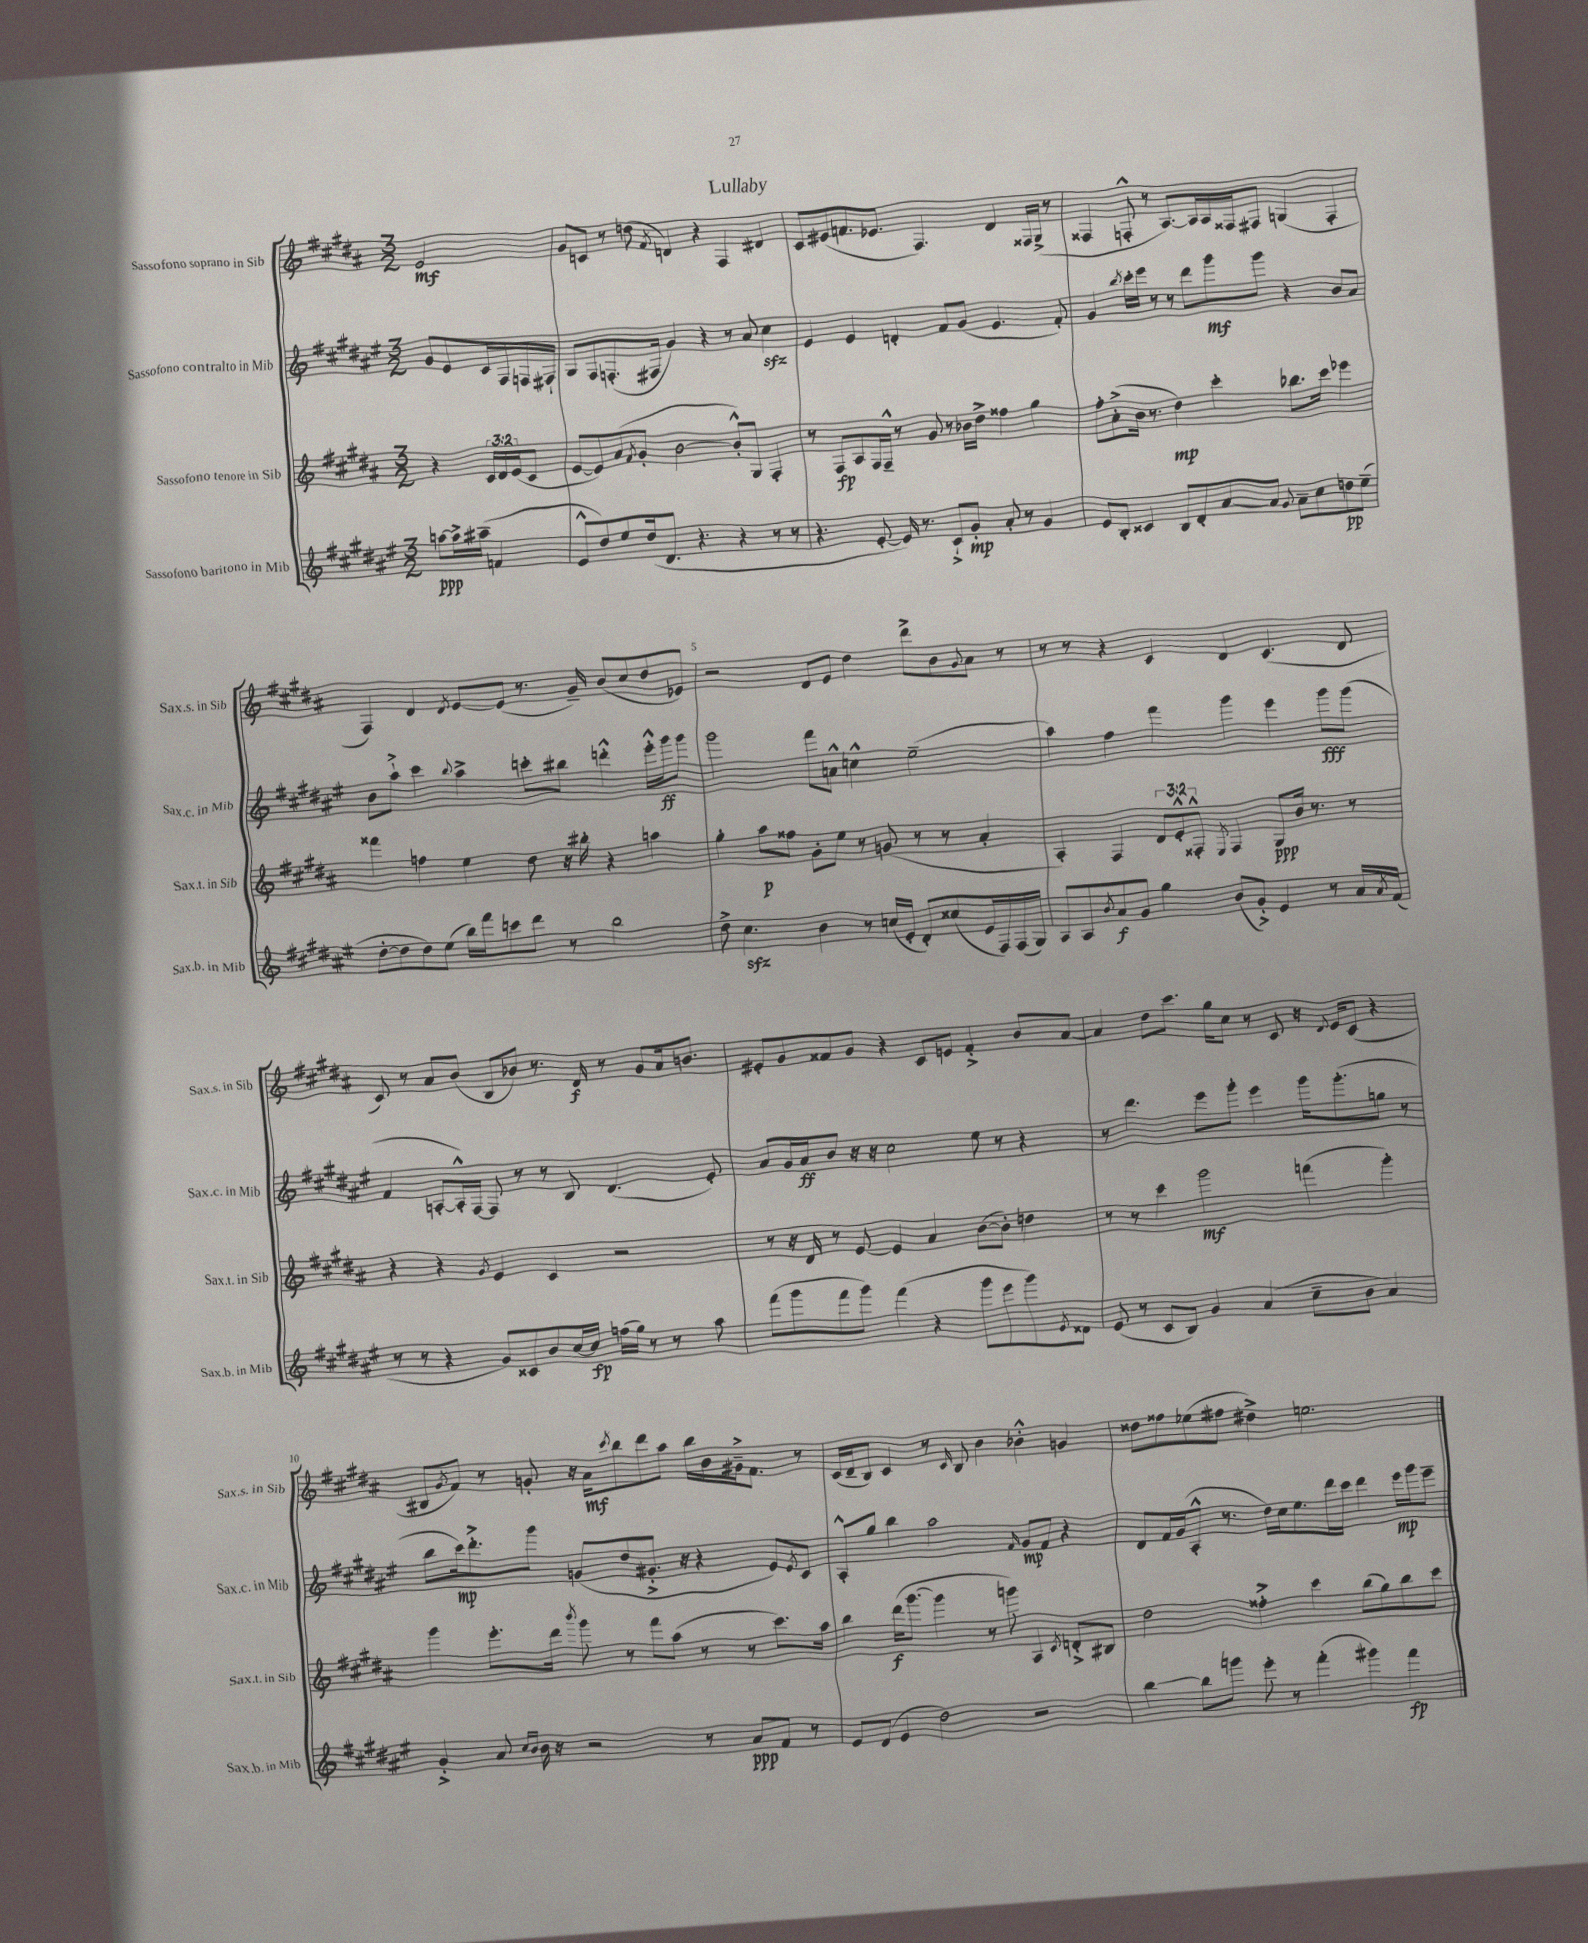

**kern	**kern	**kern	**kern
*staff4	*staff3	*staff2	*staff1
*clefG2	*clefG2	*clefG2	*clefG2
*k[f#c#g#d#a#e#]	*k[f#c#g#d#a#]	*k[f#c#g#d#a#e#]	*k[f#c#g#d#a#]
*M3/2	*M3/2	*M3/2	*M3/2
[8aa\L	4r	8g#/L	2e/
16aa^\]L	.	8e#/	.
(16aa#~\JJ	.	.	.
4f/	24c#/LL	16c#/L	.
.	24d#/	.	.
.	.	16F#/	.
.	(24e/J	.	.
.	8c#/J	16F/	.
.	.	16F#`/JJ	.
=	=	=	=
8e#^^/L	[8e/L	8G#/L	8g#/L
8dd#/)	8e/])	8F#/	8c/J
8ee#/	(8a#/	(8.F'/	8r
.	8qf#/	.	.
(16dd#/k	8g#'/J	.	(8dd\
8.d#/J	.	16F#/Jk	.
.	.	.	8qf#/
.	[2b\	4g#/)	4d/)
4.r	.	.	.
.	.	4r	4r
4r	8b'^^/]L)	8r	4F#/
.	8G#/J	8a#/	.
8r	4F#'/	4cc#\	4d#/
8r	.	.	.
=	=	=	=
4.r	8r	4e#/	8c#/L
.	8F#/L	.	(8e#/
.	8A#/	4e#/	8.f/
[8e#'/	16F#/L	.	.
.	16F#~^^/JJ	.	8.e-/J
16e#/])	8r	4d'/	.
8.r	.	.	.
.	8g#/	.	4.F#/)
8c#`^/L	8r	8f#/L	.
8g#'/J	16b-\LL	(8g#/J	.
.	16dd#^\JJ	.	.
8a#'/	4ff##\	4.e#/	4d#/
8r	.	.	.
4g#/	4gg#\	.	16F##/LL
.	.	.	(16G#^/JJ
.	.	8f#'/)	8r
=	=	=	=
8e#/L	8ff#'\L	4g#/	4F##/
8B'/J	(8a#'^\	.	.
.	.	8qbb/	.
4c##/	16b\Jk	16ccc#'\LL	8F'^^/
.	8.r	16eee#\JJ	.
.	.	8r	8r
8B/L	4dd#\)	8r	[8.A#/L)
8d#'/	.	8ddd#\L	.
.	.	.	16A#/]L
[8a#/	4ccc#'\	8ggg#\	16A#/
.	.	.	16F##/J
8a#/]J	.	8ggg#\J	8F#/J
8qqg#/	.	.	.
8a#~\L	8.bb-\L	4r	(4G/
8cc#\	.	.	.
.	16ccc#\Jk	.	.
8dd\	4eee-\	8b/L	4F#'/
(8ee#~\J	.	8a#/J	.
=	=	=	=
[8dd#'\L	4fff##\	8b\L	4F#/)
8dd#\]	.	8aa#`^\J	.
8dd#\)	4ff\	4ccc#\	4d#/
(8ee#\J	.	.	.
.	.	8qqbb/	8qd#/
16bb\LL)	4ee\	4aa#^\	[8e/L
16fff#\J	.	.	.
8ccc\	.	.	(8e/]J
8ddd#\J	8dd#\	8ccc'\L	8.r
8r	16r	8bb#\J	.
.	16bb#'\	.	16g#~/)
2bb\	4r	4ddd'^^\	(8b/L
.	.	.	8cc#/
.	4aa\	16eee#'^^\LL	8dd#/
.	.	16ggg#\J	.
.	.	8ggg#\J	8e-/J)
=	=	=	=
8dd#^\	4gg#'\	2ggg#\	2r
4.cc#\	.	.	.
.	8aa#\L	.	.
.	8ff##\J	.	.
4b\	8g#'\L	8fff#\L	8d#/L
.	8ee\J	8a^^\J	8e/J
8r	8r	4cc^^\	4dd#\
(16cc/LL	(8g/	.	.
16e#'/JJ	.	.	.
8d#'/L)	8r	(2ee#~\	8ddd#^\L
(8cc##/	8r	.	8b\
.	.	.	8qqg#/
16e#/L	4a#'/	.	8a#\J
16F#/)	.	.	.
(16F#/	.	.	8r
16G#/JJ)	.	.	.
=	=	=	=
8A#/L	4A#'/)	4aa#\)	8r
8A#/	.	.	8r
8qb/	.	.	.
8a#/	4F#/	4ff#\	4r
8g#/J	.	.	.
4gg#\	12d#/L	4fff#\	4c#/
.	12e'^^/	.	.
.	12F##'^^/J	.	.
.	8qE/	.	.
(8b/L	4F##/	4ggg#\	4d#/
8g#'^/J)	.	.	.
4e#/	8G#/L	4eee#\	(4.c#/
.	16b/Jk	.	.
.	8.r	.	.
8r	.	8ggg#\L	.
16a#/LL	8r	(8ggg#\J	8d#/
8qa#/	.	.	.
(16f#/JJ	.	.	.
=	=	=	=
8r	4r	4f#/	8c#/)
8r	.	.	8r
4r	4r	[8A'/L	8a#/L
.	.	16A'^^/]L)	(8b/J
.	.	[16F#/JJ	.
.	8qg#/	.	.
8g#/L)	4e/	8F#/]	8B/L
8c##/	.	8r	8b-/J)
8b/	4c#/	8r	8.r
[16cc#/L	.	8B/	.
16cc#/]JJ	.	.	16d#/
(16ff\LL	2r	(4.d#/	8r
16gg#\JJ)	.	.	.
8r	.	.	8g#/L
8r	.	.	16a#/k
.	.	.	8.b/J
8aa#\	.	8e#'/)	.
=	=	=	=
(8fff#\L	8r	8a#/L	8e#'/L
8ggg#\	16r	16g#/L	8g#/
.	16d#/	16a#/J	.
8fff#\	8r	8b/J	8f##/
8ggg#\J)	[8e/	16r	8g#/J
.	.	16r	.
(4fff#\	4e/]	2cc#\	4r
4r	4a#/	.	8c#/L
.	.	.	8e/J
8ggg#\L	([8b\L	8ee#\	4f##'^/
8eee#\	8b'\]J)	8r	.
8ggg#\)	4dd\	4r	8b/L
8qe#/	.	.	.
8d##\J	.	.	[8a#/J
=	=	=	=
(8e#/	8r	8r	4a#/]
8r	8r	4.ddd#\	.
8c#/L	4ccc#\	.	8dd#\L
8B/J)	.	.	8.ccc#\J
4g#/	2ggg#\	8eee#\L	.
.	.	.	16gg#\LK
.	.	8ggg#'\J	8cc#\J
(4a#/	.	4eee#\	8r
.	.	.	8c#/
8cc#~\L	(4fff\	16ggg#\LK	16r
.	.	.	8qqd#/
.	.	(8.ggg#'\	16e/LK
8b\J	.	.	(8c#/J
4a#/)	4ggg#'\)	8gg\J	4r
.	.	8r	.
=	=	=	=
4g#'^/	4ggg#\	8bb\L	8B#/L
.	.	.	8qg#/
.	.	16ccc#\k)	8f#/J)
.	.	8.ddd#'^\	.
8a#/	8.eee'\L	.	8r
16qqcc#/LL	.	.	.
16qqb/JJ	.	.	.
16b\	.	8ggg#\J	8g'/
16r	16ddd#\Jk	.	.
.	8qbbb/	.	.
2r	8ggg#\	(8g/L	16r
.	.	.	16a#\LK
.	.	.	8qccc#/
.	8r	8dd#/	8bb\
.	8fff#\L	8.g#'^/J	8ddd#\
.	(8aa#\J	.	8aa#\J
.	.	16r	.
8r	8r	4r	16bb\LL
.	.	.	16b\
8a#/L	8r	.	16g#~^\J
.	.	.	8.f#\J
8f#/J	8.ccc#\L)	8e#/L)	.
.	.	8qe#/	.
8r	.	8c#/J	8r
.	16aa#\Jk	.	.
=	=	=	=
8e#/L	4bb\	8A#'^^/L	(16c#/LL
.	.	.	16d#~/J
(8d#/J	.	8gg#/J	8B/J)
4e#/	(16ddd#\LK	4bb\	4c#/
.	[8.ggg#\J	.	.
2dd#\)	4ggg#\]	2aa#\	8r
.	.	.	16qqc#/
.	.	.	8B/
.	8r	.	4b\
.	8ggg\)	.	.
.	.	16qqf#/	.
2r	4A#/	8g#/L	4b-'^^\
.	.	8f#/J	.
.	8qc#/	.	.
.	8d'^/L	4r	4g/
.	8B#/J	.	.
=	=	=	=
[4bb\	2dd#\	8d#/L	8dd##\L
.	.	16f#/L	8ff##\
.	.	(16g#/J	.
8bb\]L	.	8A#'^^/J	(8ee-\
8ggg\J	.	8.r	8ff#\J
8eee#'\	4ff##'^\	.	4dd#^\)
.	.	16dd#\LL)	.
8r	.	16cc#\J	.
.	.	8.ee#\	.
(4fff#'\	4ccc#\	.	2.ee\
.	.	16ddd#\L	.
.	.	16ccc#\JJ	.
4ggg#\)	(8bb\L	4ddd#\	.
.	8gg#\)	.	.
4fff#\	8bb\	16eee#\LL	.
.	.	16ggg#\J	.
.	8ccc#\J	8eee#~\J	.
==	==	==	==
*-	*-	*-	*-
